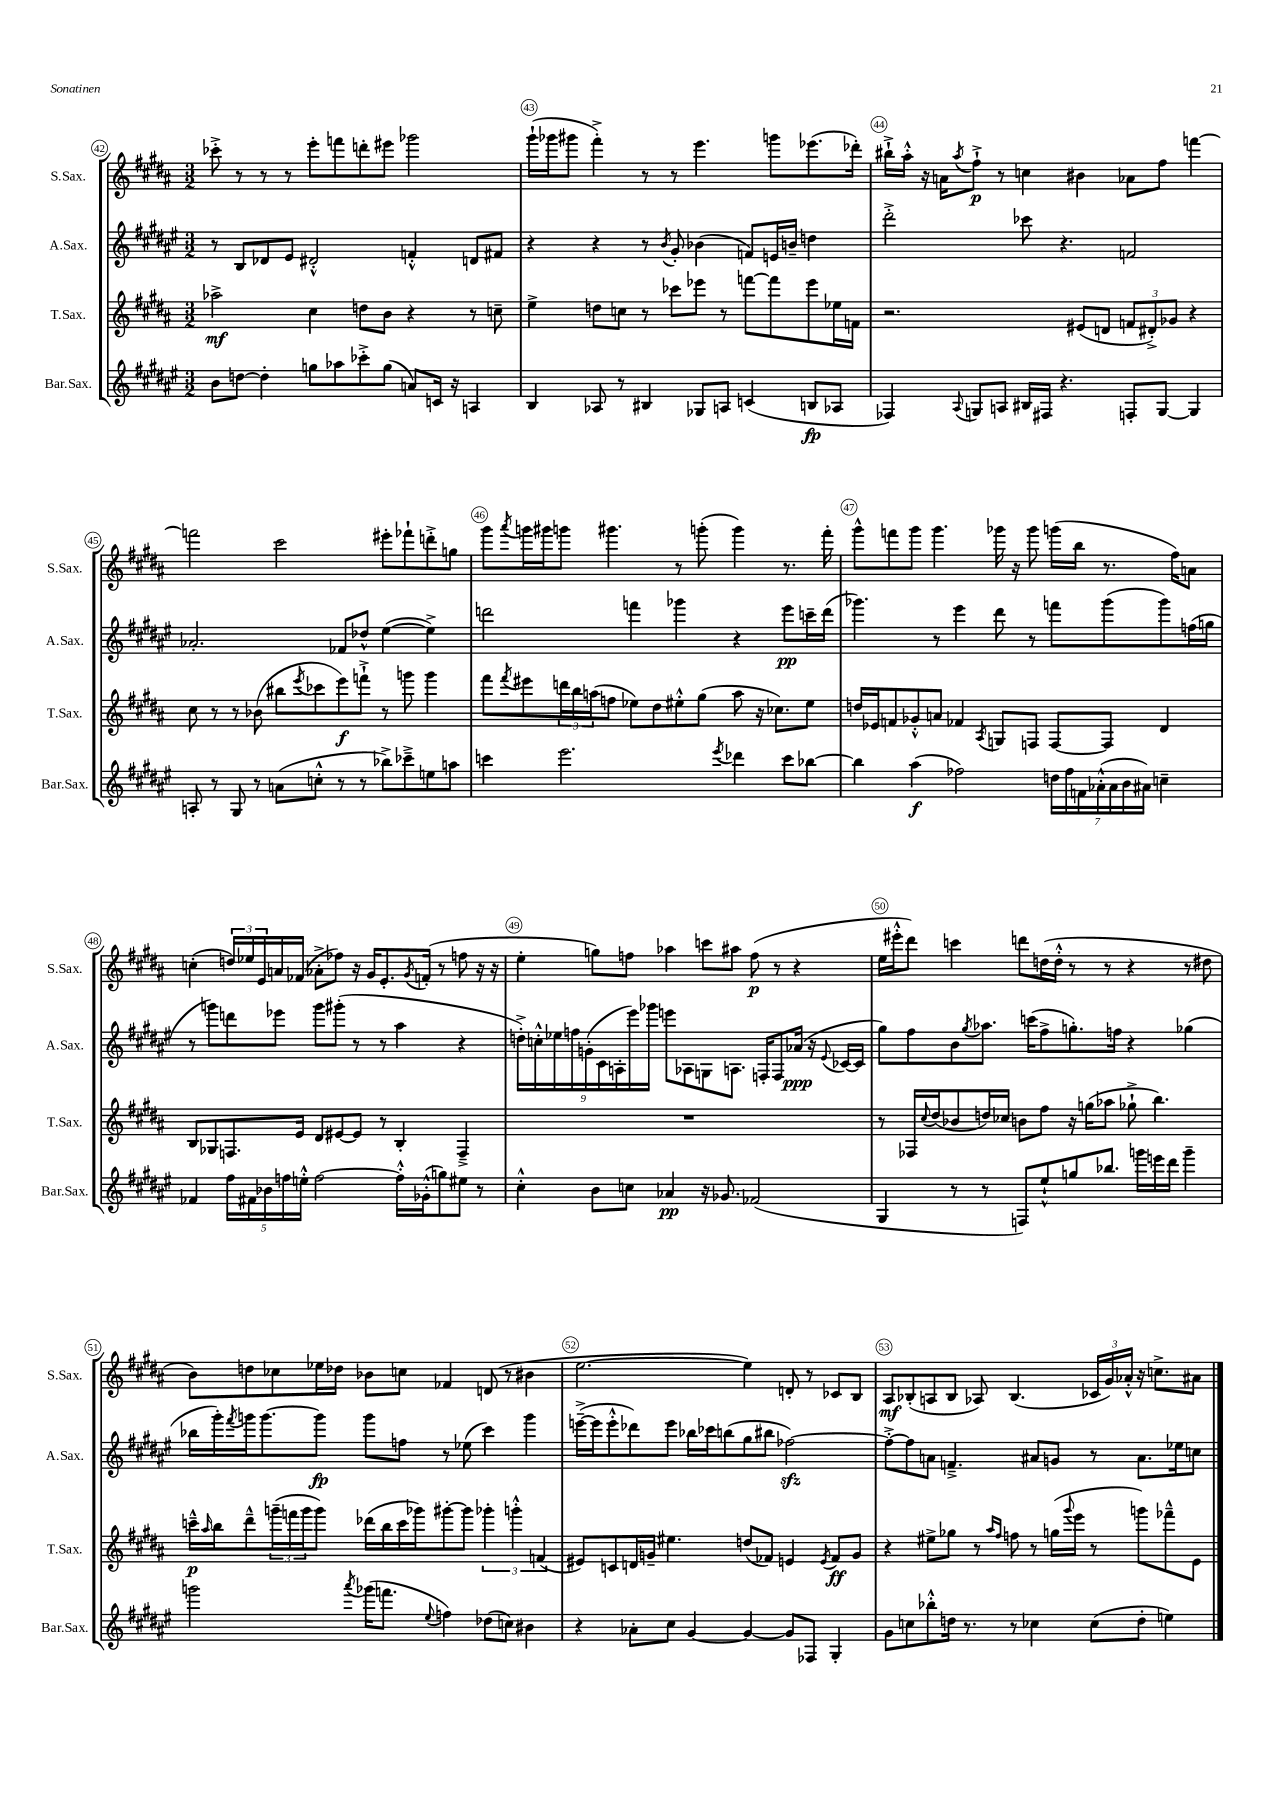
<<
\new StaffGroup <<
\new Staff = "s0" \with { instrumentName = "S.Sax." shortInstrumentName = "S.Sax." } {
    \clef treble \key b \major \numericTimeSignature \time 3/2
    ces'''8-.-> r8 r8 r8 e'''8-. f'''8 d'''8-. eis'''8 ges'''2 |
    gis'''16-!( ges'''16 gis'''8 fis'''4-.->) r8 r8 e'''4. g'''8 ees'''8.( des'''16-.) |
    bis''16-!-> ais''16-.-^ r16 a'16 \acciaccatura { ais''8 } fis''8-!->\p r8 c''4 bis'4 aes'8 fis''8 f'''4~ |
    f'''2 cis'''2 eis'''8-. fes'''8-! d'''8-.-> g''8 |
    gis'''8 \acciaccatura { ais'''8 } g'''16 gis'''16 g'''8 gis'''4. r8 g'''8-.( g'''4) r8. fis'''16-. |
    gis'''8-^ f'''8 gis'''8 gis'''4. ges'''16 r16 ges'''8 g'''16( b''16 r8. fis''16) a'8 |
    c''4-.( \tuplet 3/2 { d''16) ees''16 e'16 } a'16 fes'16( aes'8-.-> fes''8) r16 gis'16 e'8.-. \acciaccatura { gis'8 } f'16-.( r8 f''8 r16 r16 |
    e''4-. g''8) f''8 aes''4 c'''8 ais''8 f''8\p( r8 r4 |
    e''16 eis'''16-.-^ dis'''8) c'''4 d'''8 d''16( d''16-.-^ r8 r8 r4 r8 dis''8 |
    b'8) d''8 ces''8 ees''16 des''16 bes'8 c''8 fes'4 d'8( r8 bis'4 |
    e''2.~ e''4) d'8-. r8 ces'8 b8 |
    ais8\mf bes8-.( a8 bes8 aes8) bes4.( \tuplet 3/2 { ces'16 gis'16) aes'16-.-^ } r16 c''8.-> ais'8 \bar "|." |
}
\new Staff = "s1" \with { instrumentName = "A.Sax." shortInstrumentName = "A.Sax." } {
    \clef treble \key fis \major \numericTimeSignature \time 3/2
    r8 b8 des'8 eis'8 dis'2-.-^ f'4-.-^ d'8 fis'8 |
    r4 r4 r8 \acciaccatura { b'8 } gis'8-. bes'4( f'8) e'16 b'16-- d''4 |
    dis'''2-.-> ces'''8 r4. f'2 |
    aes'2.-. fes'8 des''8-^ eis''4~( eis''4->) |
    d'''2 f'''4 ges'''4 r4 eis'''8\pp c'''16-- d'''16( |
    ges'''4.) r8 eis'''4 dis'''8 r8 f'''8 ges'''8( ges'''8) f''16( g''16 |
    r8 g'''8) d'''8 ees'''8 g'''8 gis'''8-.( r8 r8 ais''4 r4 |
    \tuplet 9/8 { d''16-.->) c''16-.-^ ees''16 f''16 g'16-.( cis'16 a16-. eis'''16) ges'''16 } e'''8 aes8 g8 a8. f16-. f8 aes'16\ppp( r16 \appoggiatura { eis'8 } ces'16~ ces'16 |
    gis''8) fis''8 b'8 \acciaccatura { gis''8 } aes''8. c'''16( fis''8-> g''8.-.) f''16 r4 ges''4( |
    bes''16 gis'''16-.) \acciaccatura { fis'''8 } g'''16 g'''8.~ g'''8\fp g'''8 f''8 r8 ees''8( cis'''4) g'''4 |
    e'''16~--->( e'''16 e'''8-.-^ des'''8) e'''8 bes''16 ces'''16 b''8( gis''8 bis''8 fes''2~\sfz) |
    fes''8~-.-> fes''8 a'8 f'4.---> ais'8 g'8 r8 ais'8. ees''16 c''8 \bar "|." |
}
\new Staff = "s2" \with { instrumentName = "T.Sax." shortInstrumentName = "T.Sax." } {
    \clef treble \key b \major \numericTimeSignature \time 3/2
    aes''2->\mf cis''4 d''8 b'8 r4 r8 c''8-- |
    e''4-> d''8 c''8 r8 ces'''8 ees'''8 r8 f'''8~ f'''8 ees'''8 ees''16 f'16 |
    r2. eis'8( d'8 \tuplet 3/2 { f'8 dis'8-.->) ges'8 } r4 |
    cis''8 r8 r8 bes'8( bis''8 \acciaccatura { e'''8 } ces'''8 e'''8\f) f'''8-!-> r8 g'''8 g'''4 |
    fis'''8 \acciaccatura { fis'''8 } eis'''8 \tuplet 3/2 { d'''16 b''16 a''16( } f''8 ees''8) dis''8 eis''8-.-^ gis''8( a''8 r16 ces''8.) eis''8 |
    d''16 ees'16 f'8 ges'8-.-^ a'8 fes'4 \acciaccatura { ais8 } g8 f8 f8~ f8 dis'4 |
    b8 ges8 f8. e'16 dis'8 eis'8~ eis'8 r8 b4-. f4---> |
    R1. |
    r8 fes16 \appoggiatura { cis''8 } dis''16( bes'8 d''16) ces''16 b'8 fis''8 r16 g''16( aes''8 ges''8-!-> b''4.) |
    c'''16---^\p \grace { ais''16 } b''16 dis'''8---^ \tuplet 3/2 { g'''16--( f'''16 g'''16 } g'''8) des'''16( b''16 c'''16 ges'''16) gis'''8~-. gis'''8 \tuplet 3/2 { ges'''4-. g'''4-.-^ f'4( } |
    eis'8) c'8 d'16 g'16-- eis''4. d''8( fes'8) e'4 \acciaccatura { e'8 } fes'8\ff g'8 |
    r4 eis''8-> ges''8 r8 \grace { ais''16 fis''16 } f''8 r8 g''16( \appoggiatura { gis'''8 } e'''16 r8 g'''8) fes'''8---^ e'8 \bar "|." |
}
\new Staff = "s3" \with { instrumentName = "Bar.Sax." shortInstrumentName = "Bar.Sax." } {
    \clef treble \key fis \major \numericTimeSignature \time 3/2
    b'8 d''8~ d''4-. g''8 aes''8 ces'''8-.-> g''8( a'8) c'16 r16 a4 |
    b4 aes8 r8 bis4 ges8 a8 c'4( b8\fp aes8 |
    fes4) \appoggiatura { ais8 } g8 a8 bis16 fis16 r4. f8-. g8~ g4 |
    a8-. r8 gis8 r8 a'8( c''8-.-^ r8 r8 bes''8->) ces'''8---> e''8 a''8 |
    c'''4 eis'''2. \acciaccatura { eis'''8 } des'''4 c'''8 bes''8~ |
    bes''4 ais''4\f( fes''2) \tuplet 7/4 { d''16 fes''16 f'16 aes'16-.-^( aes'16 b'16 ais'16) } c''4-- |
    fes'4 \tuplet 5/4 { fis''16 fis'16 bes'16 f''16 e''16-.-^ } f''2~ f''16-.-^ ges'16-.-^( g''8) eis''8 r8 |
    cis''4-.-^ b'8 c''8 aes'4\pp r16 ges'8. fes'2( |
    gis4 r8 r8 f8) eis''8-!-^ g''8 bes''8. g'''16 e'''16 dis'''16 g'''4-- |
    g'''2 \acciaccatura { ais'''8 } ges'''16( f'''8. \appoggiatura { eis''8 } f''4) des''8( c''8) bis'4 |
    r4 aes'8-. cis''8 gis'4~ gis'4~ gis'8 fes8 gis4-. |
    gis'8 c''8 bes''8-.-^ d''16 r8. r8 ces''4 ces''8( d''8-. e''4) \bar "|." |
}
>>
>>
\layout { \context { \Score currentBarNumber = #42 \override BarNumber.break-visibility = ##(#f #t #t) barNumberVisibility = #all-bar-numbers-visible \override BarNumber.stencil = #(make-stencil-circler 0.1 0.3 ly:text-interface::print) } }
